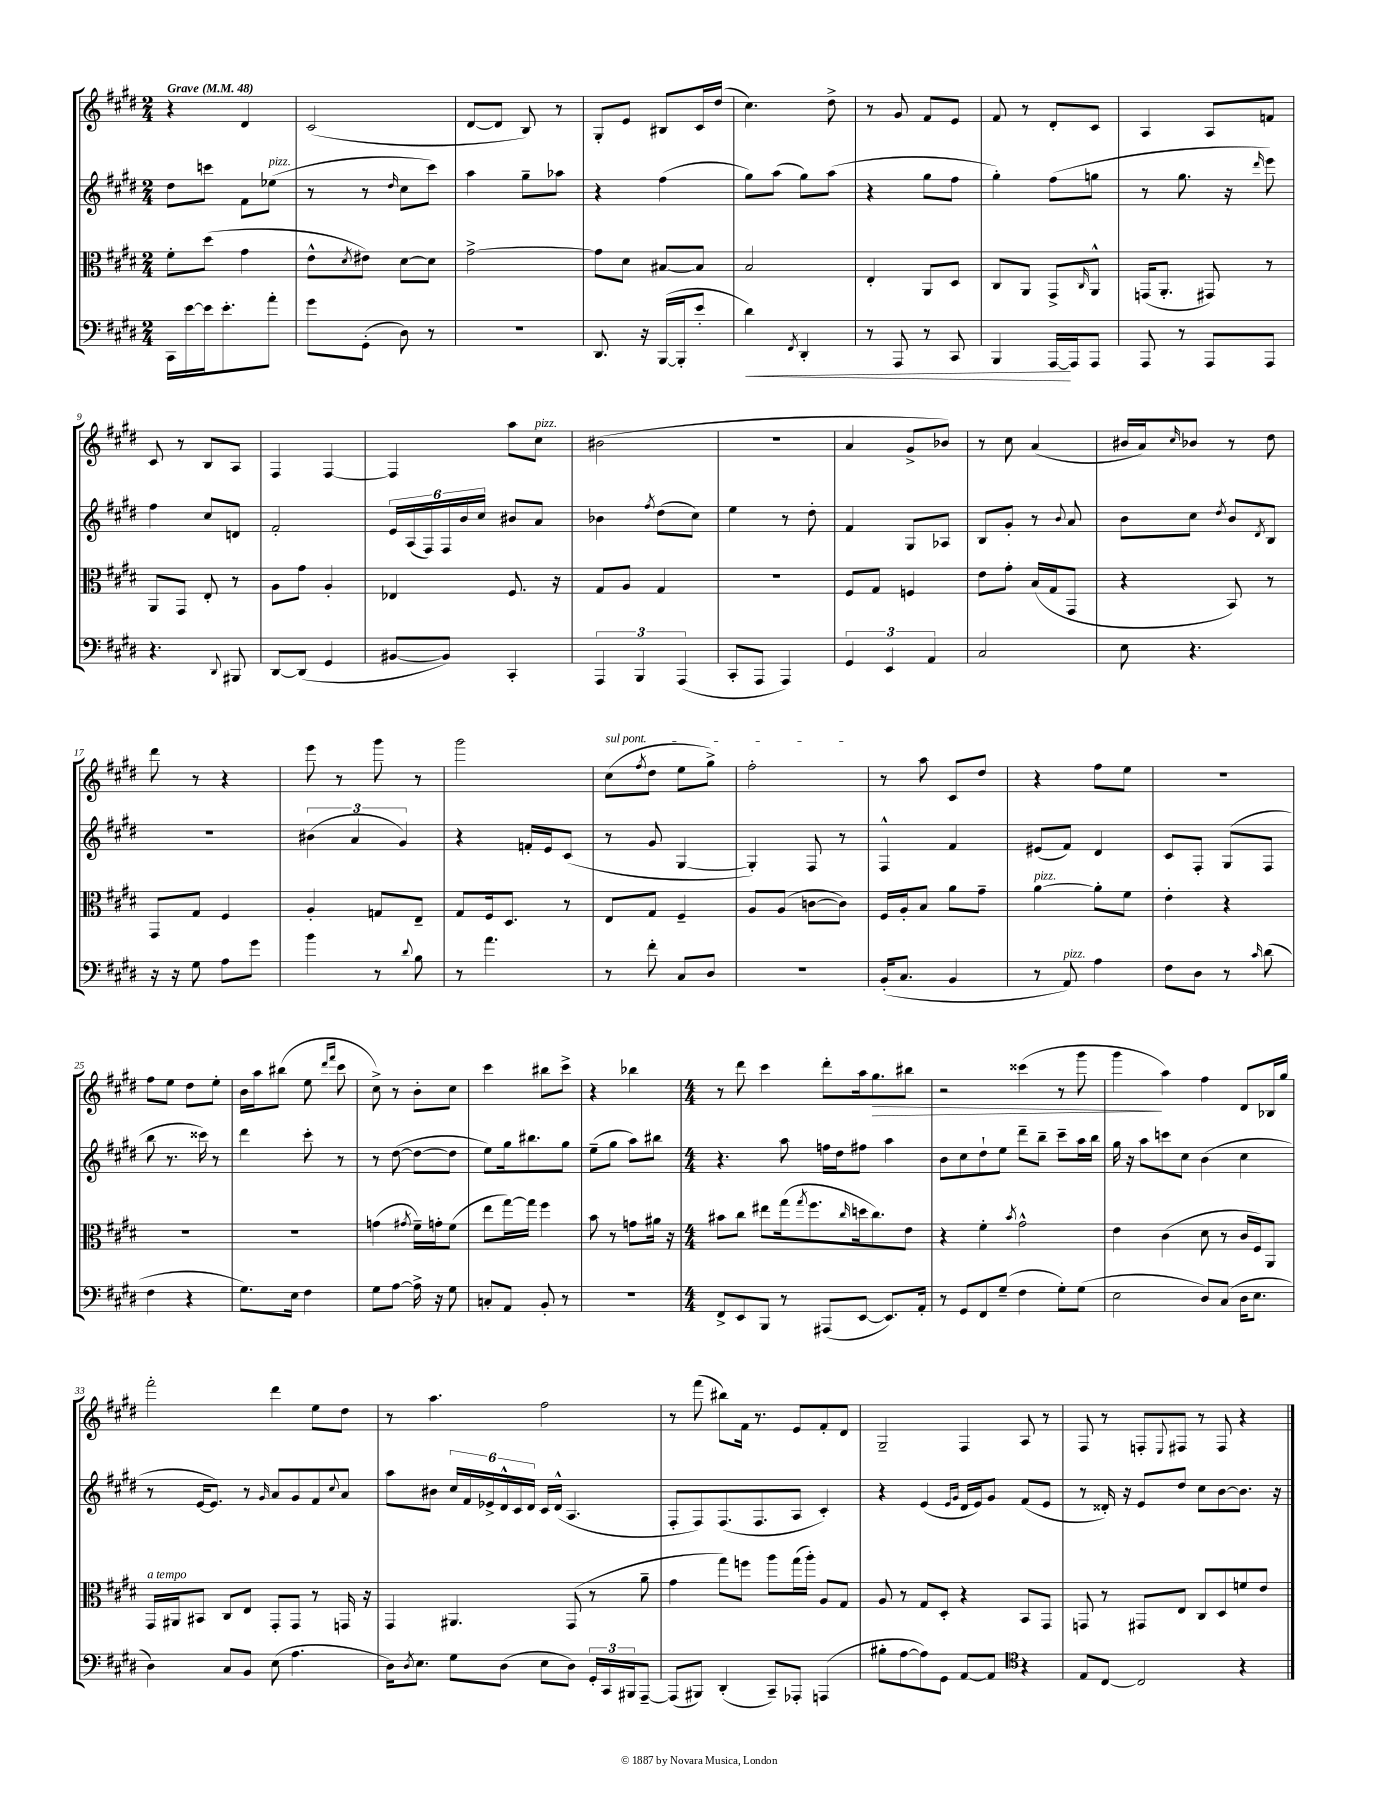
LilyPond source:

<<
\new StaffGroup <<
\new Staff = "s0" {
    \clef treble \key e \major \numericTimeSignature \time 2/4 \tempo "Grave" 4 = 48
    r4 dis'4 |
    cis'2( |
    dis'8~ dis'8 b8) r8 |
    gis8-. e'8 bis8 cis'16 dis''16( |
    cis''4.) dis''8-> |
    r8 gis'8 fis'8 e'8 |
    fis'8 r8 dis'8-. cis'8 |
    a4 a8 f'8 |
    cis'8 r8 b8 a8 |
    fis4 fis4~ |
    fis4 a''8 cis''8^\markup { \italic "pizz." } |
    bis'2( |
    R2 |
    a'4 gis'8-> bes'8) |
    r8 cis''8 a'4( |
    bis'16 a'16) \grace { cis''16 } bes'8 r8 dis''8 |
    dis'''8 r8 r4 |
    e'''8 r8 gis'''8 r8 |
    gis'''2 |
    \once \override TextSpanner.bound-details.left.text = \markup { \italic "sul pont." } cis''8\startTextSpan( \acciaccatura { fis''8 } dis''8 e''8 gis''8->) |
    fis''2-.\stopTextSpan |
    r8 a''8 cis'8 dis''8 |
    r4 fis''8 e''8 |
    R2 |
    fis''8 e''8 dis''8 e''8-. |
    b'16 a''16 bis''8( e''8 \grace { dis'''16 fis'''16 } cis'''8 |
    cis''8->) r8 b'8-. cis''8 |
    cis'''4 bis''8 cis'''8-> |
    r4 bes''4 |
    \numericTimeSignature \time 4/4 r8 dis'''8 cis'''4 dis'''8-. a''16 gis''8.\> bis''8 |
    r2 cisis'''4( r8 gis'''8 |
    gis'''4\! a''4) fis''4 dis'8 bes16 gis''16 |
    fis'''2-. dis'''4 e''8 dis''8 |
    r8 a''4. fis''2 |
    r8 fis'''8( bis''8) fis'16 r8. e'8 fis'8-. dis'8 |
    gis2-- fis4 a8 r8 |
    fis8 r8 f8-. \appoggiatura { e8 } fis8 r8 fis8 r4 \bar "|." |
}
\new Staff = "s1" {
    \clef treble \key e \major \numericTimeSignature \time 2/4
    dis''8 c'''8 fis'8 ees''8^\markup { \italic "pizz." }( |
    r8 r8 \grace { dis''16 } cis''8 cis'''8) |
    a''4 gis''8-- aes''8 |
    r4 fis''4( |
    gis''8) a''8( gis''8) a''8( |
    r4 gis''8 fis''8 |
    gis''4-.) fis''8( g''8 |
    r8 gis''8. r16 \grace { dis'''16 } e'''8) |
    fis''4 cis''8 d'8 |
    fis'2-. |
    \tuplet 6/4 { e'16 a16( fis16) fis16 b'16 cis''16 } bis'8 a'8 |
    bes'4 \acciaccatura { fis''8 } dis''8( cis''8) |
    e''4 r8 dis''8-. |
    fis'4 gis8 aes8 |
    b8 gis'8-. r8 \appoggiatura { b'8 } a'8 |
    b'8 cis''8 \acciaccatura { dis''8 } b'8 \acciaccatura { dis'8 } b8 |
    R2 |
    \tuplet 3/2 { bis'4( a'4 gis'4) } |
    r4 f'16-. e'16 cis'8( |
    r8 gis'8 gis4~ |
    gis4-.) fis8 r8 |
    fis4-^ fis'4 |
    eis'8( fis'8) dis'4 |
    cis'8 fis8-. gis8( fis8 |
    b''8 r8. cisis'''16) r8 |
    dis'''4 cis'''8-. r8 |
    r8 dis''8~( dis''8~ dis''8 |
    e''8) gis''16 bis''8. gis''8 |
    e''8--( gis''8 a''8) bis''8 |
    \numericTimeSignature \time 4/4 r4. a''8 f''16 dis''16 fis''8 a''4 |
    b'8 cis''8 dis''8-! e''8 dis'''8-- b''8-- cis'''8-- a''16 b''16 |
    gis''16 r16 a''8 c'''8 cis''8 b'4( cis''4 |
    r8 e'16~ e'8.) r8 \grace { gis'16 } a'8 gis'8 fis'8 \appoggiatura { cis''8 } a'8 |
    a''8 bis'8 \tuplet 6/4 { cis''16 fis'16 ees'16-> dis'16-^ cis'16 dis'16 } cis'16 dis'16-^( a4. |
    fis8-. fis8) fis8.( fis8. a8 cis'4-.) |
    r4 e'4( \grace { e'16 gis'16 } dis'16 e'16) gis'8 fis'8( e'8 |
    r8 disis'16-.) r16 e'8 dis''8 cis''8 b'8~ b'8. r16 \bar "|." |
}
\new Staff = "s2" {
    \clef alto \key e \major \numericTimeSignature \time 2/4
    fis'8-. dis''8( gis'4 |
    e'8-^ \acciaccatura { dis'8 } eis'8) dis'8~ dis'8 |
    gis'2~-> |
    gis'8 dis'8 bis8~ bis8 |
    b2 |
    e4-. a,8 dis8 |
    cis8 a,8 gis,8-> \grace { cis16 } a,8-^ |
    g,16( a,8.-. gis,8) r8 |
    a,8 gis,8 e8-. r8 |
    a8 gis'8 a4-. |
    ees4 fis8. r16 |
    gis8 a8 gis4 |
    R2 |
    fis8 gis8 f4 |
    e'8 gis'8-. b16( gis16 gis,8 |
    r4 b,8) r8 |
    gis,8 gis8 fis4 |
    a4-. g8 e8-- |
    gis8 fis16 dis8. r8 |
    e8 gis8 fis4-- |
    a8 a8( c'8~ c'8) |
    fis16 a16-. b8 a'8 gis'8-- |
    a'4~^\markup { \italic "pizz." } a'8-. fis'8 |
    e'4-. r4 |
    r2 |
    R2 |
    g'4( \acciaccatura { gis'8 } fis'16--) g'16-. fis'8( |
    e''8 gis''16~) gis''16 fis''4 |
    b'8 r8 g'8 ais'16 r16 |
    \numericTimeSignature \time 4/4 bis'8 cis''8 eis''8 gis''16( \acciaccatura { gis''8 } fis''8. \grace { cis''16 } d''16 cis''8.) e'8 |
    r4 fis'4-. \acciaccatura { b'8 } gis'2-^ |
    e'4 cis'4( dis'8 r8 cis'16 fis16) a,8 |
    gis,16^\markup { \italic "a tempo" } ais,16 bis,8 cis8 e8 gis,8-. gis,8 r8 g,16 r16 |
    gis,4 ais,4. gis,8( r8 a'8-- |
    gis'4 gis''8) f''8 a''8 gis''16( a''16-.) a8 gis8 |
    a8 r8 gis8 dis8-. r4 b,8 gis,8 |
    g,8 r8 gis,8 e8 cis8 dis8 f'8 e'8 \bar "|." |
}
\new Staff = "s3" {
    \clef bass \key e \major \numericTimeSignature \time 2/4
    cis,16 e'16~ e'16 e'8.-. a'8-. |
    gis'8 gis,8-.( dis8) r8 |
    r2 |
    dis,8. r16 b,,16~( b,,16-. e'8-. |
    dis'4\<) \acciaccatura { fis,8 } dis,4-. |
    r8 a,,8 r8 cis,8 |
    b,,4 a,,16~\! a,,16 a,,8 |
    a,,8 r8 a,,8 a,,8 |
    r4. \appoggiatura { dis,8 } bis,,8 |
    dis,8~ dis,8( gis,4 |
    bis,8~ bis,8) cis,4-. |
    \tuplet 3/2 { a,,4 b,,4 a,,4( } |
    cis,8-. a,,8 a,,4) |
    \tuplet 3/2 { gis,4 e,4 a,4 } |
    cis2 |
    e8 r4. |
    r16 r16 gis8 a8 gis'8 |
    b'4 r8 \appoggiatura { dis'8 } b8 |
    r8 a'4. |
    r8 fis'8-. cis8 dis8 |
    r2 |
    b,16-.( cis8. b,4 |
    r8 a,8^\markup { \italic "pizz." }) a4 |
    fis8 dis8 r8 \grace { cis'16 } dis'8( |
    fis4 r4 |
    gis8.) e16 fis4 |
    gis8 a8~ a16-> r16 gis8 |
    c8-. a,8 b,8-. r8 |
    R2 |
    \numericTimeSignature \time 4/4 fis,8-> e,8 b,,8 r8 ais,,8( e,8~ e,8.) a,16-. |
    r8 gis,8 fis,8 gis8--( fis4 gis8-.) gis8( |
    e2 dis8) cis8( dis16 e8. |
    dis4) cis8 b,8 e8( a4. |
    dis16) \acciaccatura { dis8 } e8. gis8 dis8( e8 dis8) \tuplet 3/2 { gis,16-. cis,16 bis,,16 } a,,8~-- |
    a,,8( bis,,8) dis,4-.( cis,8--) aes,,8-. a,,4( |
    bis8-. a8~ a8) gis,8 a,8~ a,8 r4 |
    \clef tenor e8 cis8~ cis2 r4 \bar "|." |
}
>>
>>
